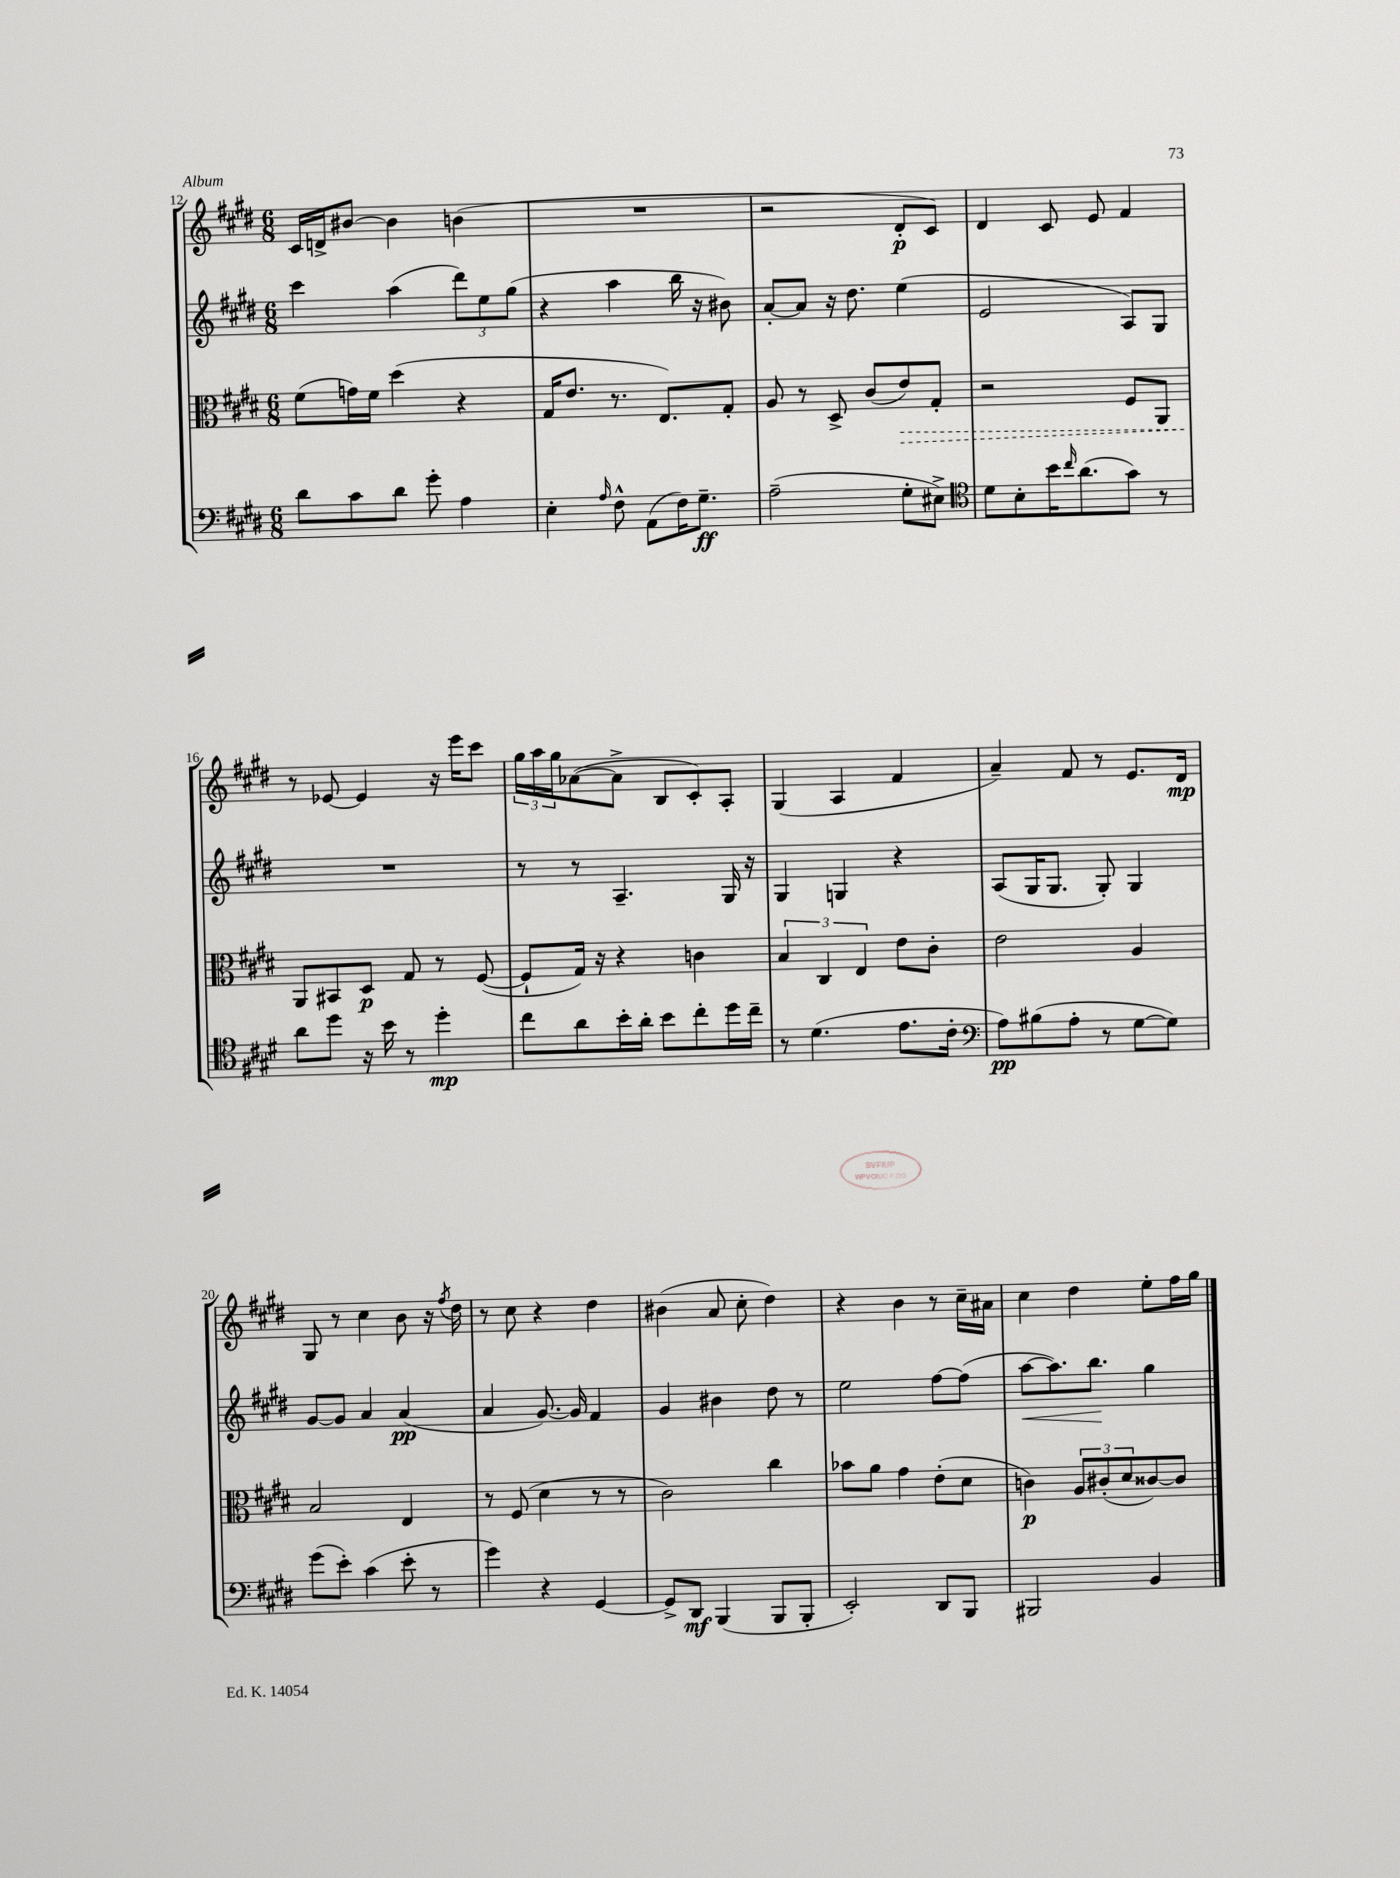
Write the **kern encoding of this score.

**kern	**kern	**kern	**kern
*staff4	*staff3	*staff2	*staff1
*clefF4	*clefC3	*clefG2	*clefG2
*k[f#c#g#d#]	*k[f#c#g#d#]	*k[f#c#g#d#]	*k[f#c#g#d#]
*M6/8	*M6/8	*M6/8	*M6/8
8d#	(8f#	4ccc#	16c#
.	.	.	16d^
8c#	16g)	.	[8b#
.	16f#	.	.
8d#	(4dd#	(4aa	4b#]
8g#'	.	.	.
4A	4r	12ddd#)	(4b
.	.	12ee	.
.	.	(12gg#	.
=	=	=	=
4E'	16G#	4r	2.r
.	8.e	.	.
16qqA	.	.	.
8F#^^	8.r	4aa	.
(8AA	.	.	.
.	8.E)	.	.
16F#)	.	16bb	.
8.G#~	.	16r	.
.	8G#'	8b#)	.
=	=	=	=
(2A~	8A	[8a'	2r
.	8r	8a]	.
.	8D#^	16r	.
.	.	8.dd#	.
.	(8c#	.	.
8G#'	8e)	(4ee	8d#'
8E#^)	8G#'	.	8c#)
=	=	=	=
*clefC4	*	*	*
8d#	2r	2e	4d#
8B'	.	.	.
16b	.	.	8c#
16qqcc#	.	.	.
(8.a	.	.	.
.	.	.	8e
8g#)	8F#	8A)	4f#
8r	8AA	8G#	.
=	=	=	=
8a	8AA	2.r	8r
8dd#	8BB#	.	[8e-
16r	8D#	.	4e-]
16b	.	.	.
8r	8G#	.	.
4dd#'	8r	.	16r
.	.	.	16eee
.	([8F#	.	8ccc#
=	=	=	=
8cc#	8F#`]	8r	24gg#
.	.	.	24aa
.	.	.	24gg#
8a	16G#)	8r	([8a-
.	16r	.	.
16b'	4r	4.A~	8a-^]
16a'	.	.	.
8b	.	.	8B
8cc#'	4c	.	8c#')
16dd#	.	16G#	8A'
16cc#~	.	16r	.
=	=	=	=
8r	6B	4G#	(4G#
(4.d#	.	.	.
.	6C#	.	.
.	.	4G	4A
.	6E	.	.
8.e	8e	4r	4f#
.	8c#'	.	.
16c#'	.	.	.
=	=	=	=
*clefF4	*	*	*
8A)	2e	(8A	4a~)
(8B#	.	16G#	.
.	.	8.G#	.
8A'	.	.	8f#
8r	.	8G#')	8r
[8G#	4A	4G#	8.e
8G#])	.	.	.
.	.	.	16d#
=	=	=	=
(8g#	2B	[8g#	8G#
8e')	.	8g#]	8r
(4c#	.	4a	4cc#
8e'	4E	(4a	8b
8r	.	.	16r
.	.	.	8qff#
.	.	.	16dd#
=	=	=	=
4g#)	8r	4a	8r
.	(8F#	.	8cc#
4r	4d#	[8.g#)	4r
.	.	16g#]	.
[4GG#	8r	4f#	4dd#
.	8r	.	.
=	=	=	=
8GG#^]	2c#)	4g#	(4b#
8DD#	.	.	.
(4BBB	.	4b#	8a
.	.	.	8cc#'
8BBB	4cc#	8dd#	4dd#)
8BBB'	.	8r	.
=	=	=	=
2EE')	8b-	2ee	4r
.	8a	.	.
.	4g#	.	4b
8DD#	(8e'	[8ff#	8r
8BBB	8d#	(8ff#]	16cc#~
.	.	.	16a#
=	=	=	=
2BBB#	4c)	[8aa	4cc#
.	.	8.aa])	.
.	12A	.	4dd#
.	.	8.bb	.
.	(12c#'	.	.
.	12d#	.	.
4BB	[8c##)	4gg#	8ee'
.	8c##]	.	16ff#
.	.	.	16gg#
==	==	==	==
*-	*-	*-	*-
